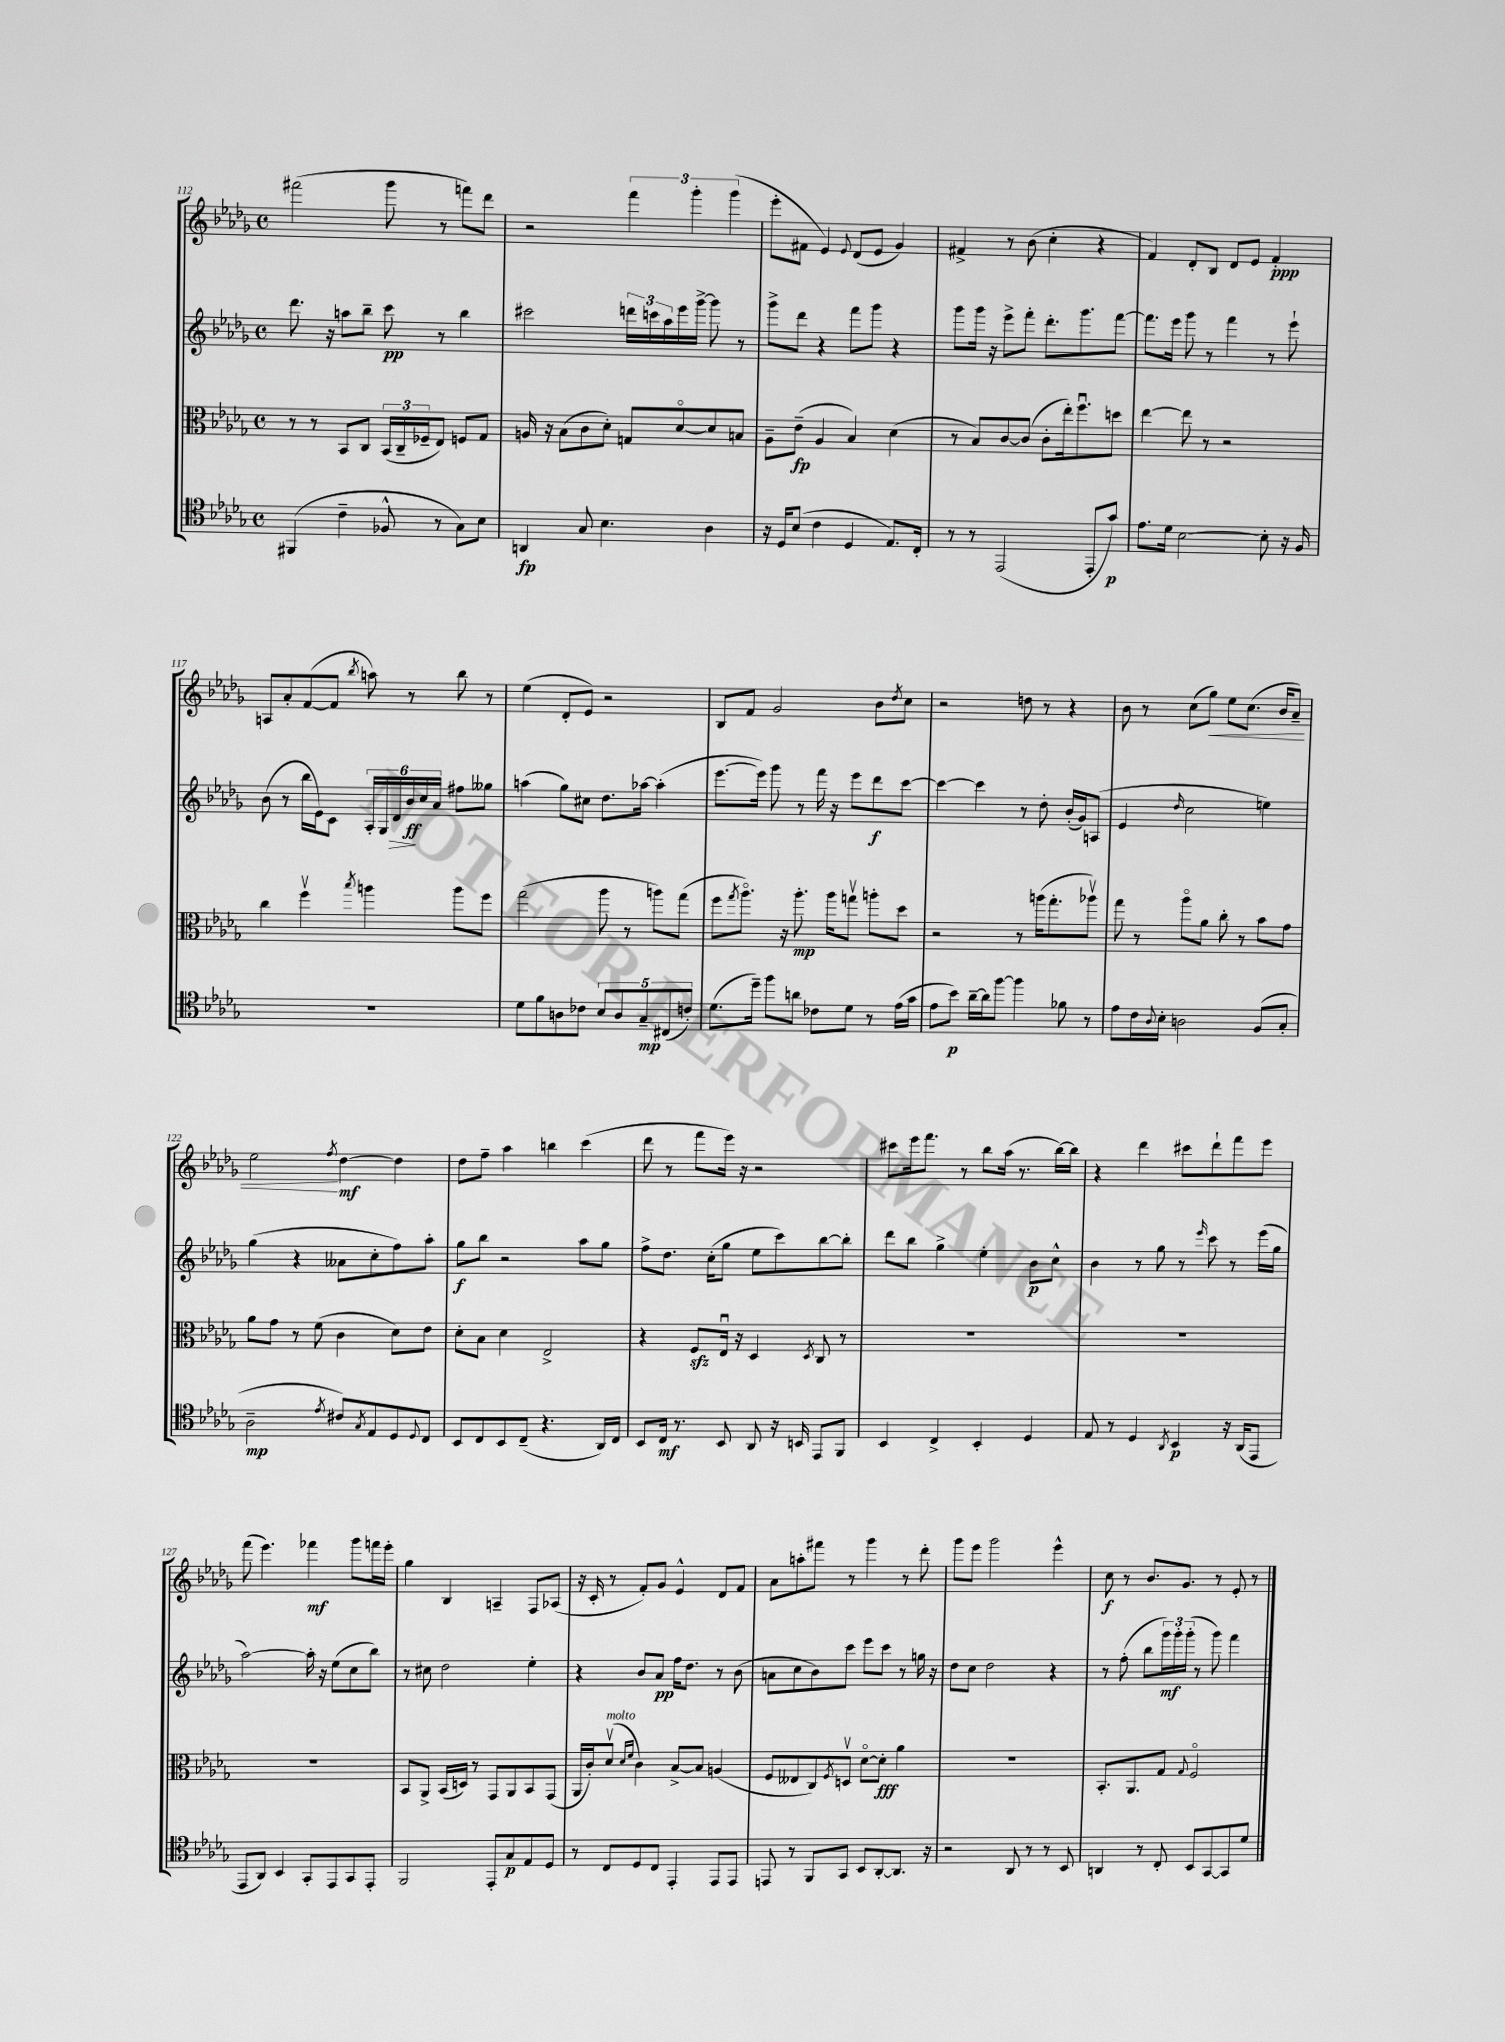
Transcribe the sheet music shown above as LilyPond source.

<<
\new StaffGroup <<
\new Staff = "s0" {
    \clef treble \key des \major \defaultTimeSignature \time 4/4
    fis'''2( ges'''8 r8 f'''8) des'''8 |
    r2 \tuplet 3/2 { f'''4 ges'''4-. ges'''4( } |
    ees'''8-. fis'8 ees'4) \appoggiatura { ees'8 } des'8( ees'8 ges'4) |
    fis'4-> r8 bes'8( c''4-. r4 |
    f'4) des'8-. bes8 des'8 ees'8 f'4-.\ppp |
    a8 aes'8-. f'8~( f'8 \acciaccatura { bes''8 } a''8) r8 bes''8 r8 |
    ees''4( des'8-. ees'8) r2 |
    bes8 f'8 ges'2 bes'8 \acciaccatura { des''8 } c''8 |
    r2 d''8 r8 r4 |
    bes'8 r8 c''8( ges''8\<) ees''8 c''8.( bes'16 aes'8--) |
    ees''2\! \acciaccatura { f''8 } des''4~\mf des''4 |
    des''8 f''8-- aes''4 b''4 c'''4( |
    des'''8 r8 f'''8 ees'''16) r16 r2 |
    cis'''8 ees'''16 f'''8. r8 bes''8 aes''16( r8. bes''16~) bes''16 |
    r4 des'''4 cis'''8 des'''8-! f'''8 ees'''8 |
    f'''8( ees'''4.) fes'''4\mf ges'''8 f'''16 ees'''16-. |
    ges''4 bes4 a4-- f8 aes8( |
    r16 c'16-. r8 f'8-.) ges'8 ees'4-^ des'8 f'8 |
    aes'8 a''8-. fis'''8 r8 ges'''4 r8 des'''8-. |
    ges'''8 ees'''8 ges'''2 ees'''4-^ |
    c''8\f r8 bes'8. ges'8. r8 ees'8-. r8 \bar "|." |
}
\new Staff = "s1" {
    \clef treble \key des \major \defaultTimeSignature \time 4/4
    des'''8. r16 a''8 bes''8-- c'''8\pp r8 bes''4 |
    cis'''2 \tuplet 3/2 { d'''16 c'''16 aes''16 } ees'''16 ges'''16~-> ges'''8 r8 |
    ges'''8-> des'''8 r4 f'''8 ges'''8 r4 |
    ges'''8 ges'''16 r16 ees'''8-> f'''8-. des'''8.-. ges'''8. f'''8~ |
    f'''8. ees'''16 ges'''8 r8 f'''4 r8 ees'''8-! |
    bes'8( r8 bes''16 ees'16) c'8 \tuplet 6/4 { aes16-. ges16 des'16\> bes'16\ff\! c''16 aes'16 } fis''8 geses''8 |
    a''4( ges''8) cis''8 des''8. aes''16~ aes''4-.( |
    ees'''8.~ ees'''16) ges'''8 r8 f'''16 r16 ees'''8 des'''8\f c'''8~ |
    c'''4~ c'''4 r8 des''8-. bes'16-.( ges'16) a8( |
    ees'4 \grace { des''16 } c''2 e''4) |
    ges''4( r4 aeses'8 c''8-. f''8) aes''8-. |
    ges''8\f bes''8 r2 aes''8 ges''8 |
    f''8-> des''8. c''16-.( ges''8 ees''8 c'''8) bes''8~ bes''8-. |
    des'''8 bes''8 ges''4-> ees''4-. bes'8\p c''8-^ |
    bes'4 r8 ges''8 r8 \grace { ees'''16 } c'''8 r8 ees'''16( ges''16 |
    aes''2~) aes''16-. r16 ees''8( c''8 bes''8) |
    r8 cis''8 des''2 ees''4-. |
    r4 bes'8 aes'8\pp f''16 des''8. r8 bes'8( |
    a'8 c''8 bes'8) c'''8 ees'''8 c'''8 r8 g''16 r16 |
    des''8 c''8 des''2 r4 |
    r8 f''8-.( bes''8 \tuplet 3/2 { ges'''16\mf) ges'''16-. ges'''16-.( } r8 ges'''8) f'''4 \bar "|." |
}
\new Staff = "s2" {
    \clef alto \key des \major \defaultTimeSignature \time 4/4
    r8 r8 bes,8 c8 \tuplet 3/2 { bes,16( c16-- fes16-- } ees8) f8 ges8 |
    a16 r16 bes8( c'8 des'8-.) g8 des'8~\flageolet des'8 b8 |
    aes8-- ees'8--\fp( aes4 bes4) des'4( |
    r8 bes8) c'8~ c'8( c'8-. ees''16-.) f''8.\downbow d''8 |
    ees''4~ ees''8 r8 r2 |
    c''4 f''4\upbow \acciaccatura { bes''8 } a''4 a''8 f''8 |
    ges''2( aes''8 r8 a''8) ges''8( |
    f''8 \acciaccatura { ges''8 } aes''8.\flageolet) r16 aes''8.-.\mp aes''16 g''8\upbow a''8-. des''8 |
    r2 r8 a''16( ges''8.-. aes''8\upbow) |
    ges''8 r8 aes''8\flageolet aes'8 c''8-. r8 bes'8 ges'8 |
    aes'8 ges'8 r8 f'8( c'4 des'8) ees'8 |
    des'8-. bes8 des'4 ees2-> |
    r4 f8\sfz ees16\downbow r16 des4 \acciaccatura { des8 } c8 r8 |
    R1 |
    R1 |
    R1 |
    bes,8 aes,8-> bes,16( d16) r8 ges,8 aes,8 bes,8 ges,8( |
    aes,16 c'16-.) des'8\upbow^\markup { \italic "molto" }( \grace { des'16 f'16 } c'4) bes8~-> bes8 a4( |
    f8 eeses8 c8) \acciaccatura { f8 } d8\upbow des'8~\flageolet des'8-.\fff aes'4 |
    R1 |
    bes,8.-. aes,8. ges8 \appoggiatura { ges8 } f2\flageolet \bar "|." |
}
\new Staff = "s3" {
    \clef tenor \key des \major \defaultTimeSignature \time 4/4
    fis,4( c'4-- fes8-^ r8 ges8) bes8 |
    a,4\fp ges8 bes4. aes4 |
    r16 des16 bes8( c'4 des4 ees8.) c16-. |
    r8 r8 ees,2( ees,8-. ges'8\p) |
    ees'8. des'16 bes2~ bes8-. r16 f16 |
    R1 |
    des'8 f'8 a8 ces'8 \tuplet 5/4 { bes8 a8 ges8--\mp cis8( c'8-.) } |
    des'8.( des''16--) f''8 a'8 ces'8 des'8 r8 ees'16( ges'16 |
    ees'8 bes'8\p) aes'16~-- aes'16 f''8~ f''4 fes'8 r8 |
    ees'8 c'16 \appoggiatura { aes8 } bes16-. a2 f8( ges8-. |
    aes2--\mp \acciaccatura { ees'8 } cis'8) \acciaccatura { ges8 } ees8 des8 \appoggiatura { des8 } c8 |
    bes,8 c8 bes,8 c8--( r4. aes,16) c16 |
    bes,8 c16\mf r8. bes,8 aes,8 r16 b,16 ees,8 f,8 |
    bes,4 c4-> bes,4-. des4 |
    ees8 r8 des4 \acciaccatura { aes,8 } bes,4\p r16 aes,16( ees,8 |
    ees,8 aes,8) bes,4 ges,8-. ees,8 ges,8 ees,8-. |
    f,2 ees,8-. ges8\p ees8 des8 |
    r8 c8 des8 c8 ees,4-. ees,8 ees,8 |
    e,8 r8 f,8 ges,8 bes,8 aes,8~-. aes,8. r16 |
    r2 aes,8 r8 r8 bes,8 |
    a,4 r8 c8-. bes,8 ges,8~ ges,8 des'8 \bar "|." |
}
>>
>>
\layout { \context { \Score currentBarNumber = #112 } }
